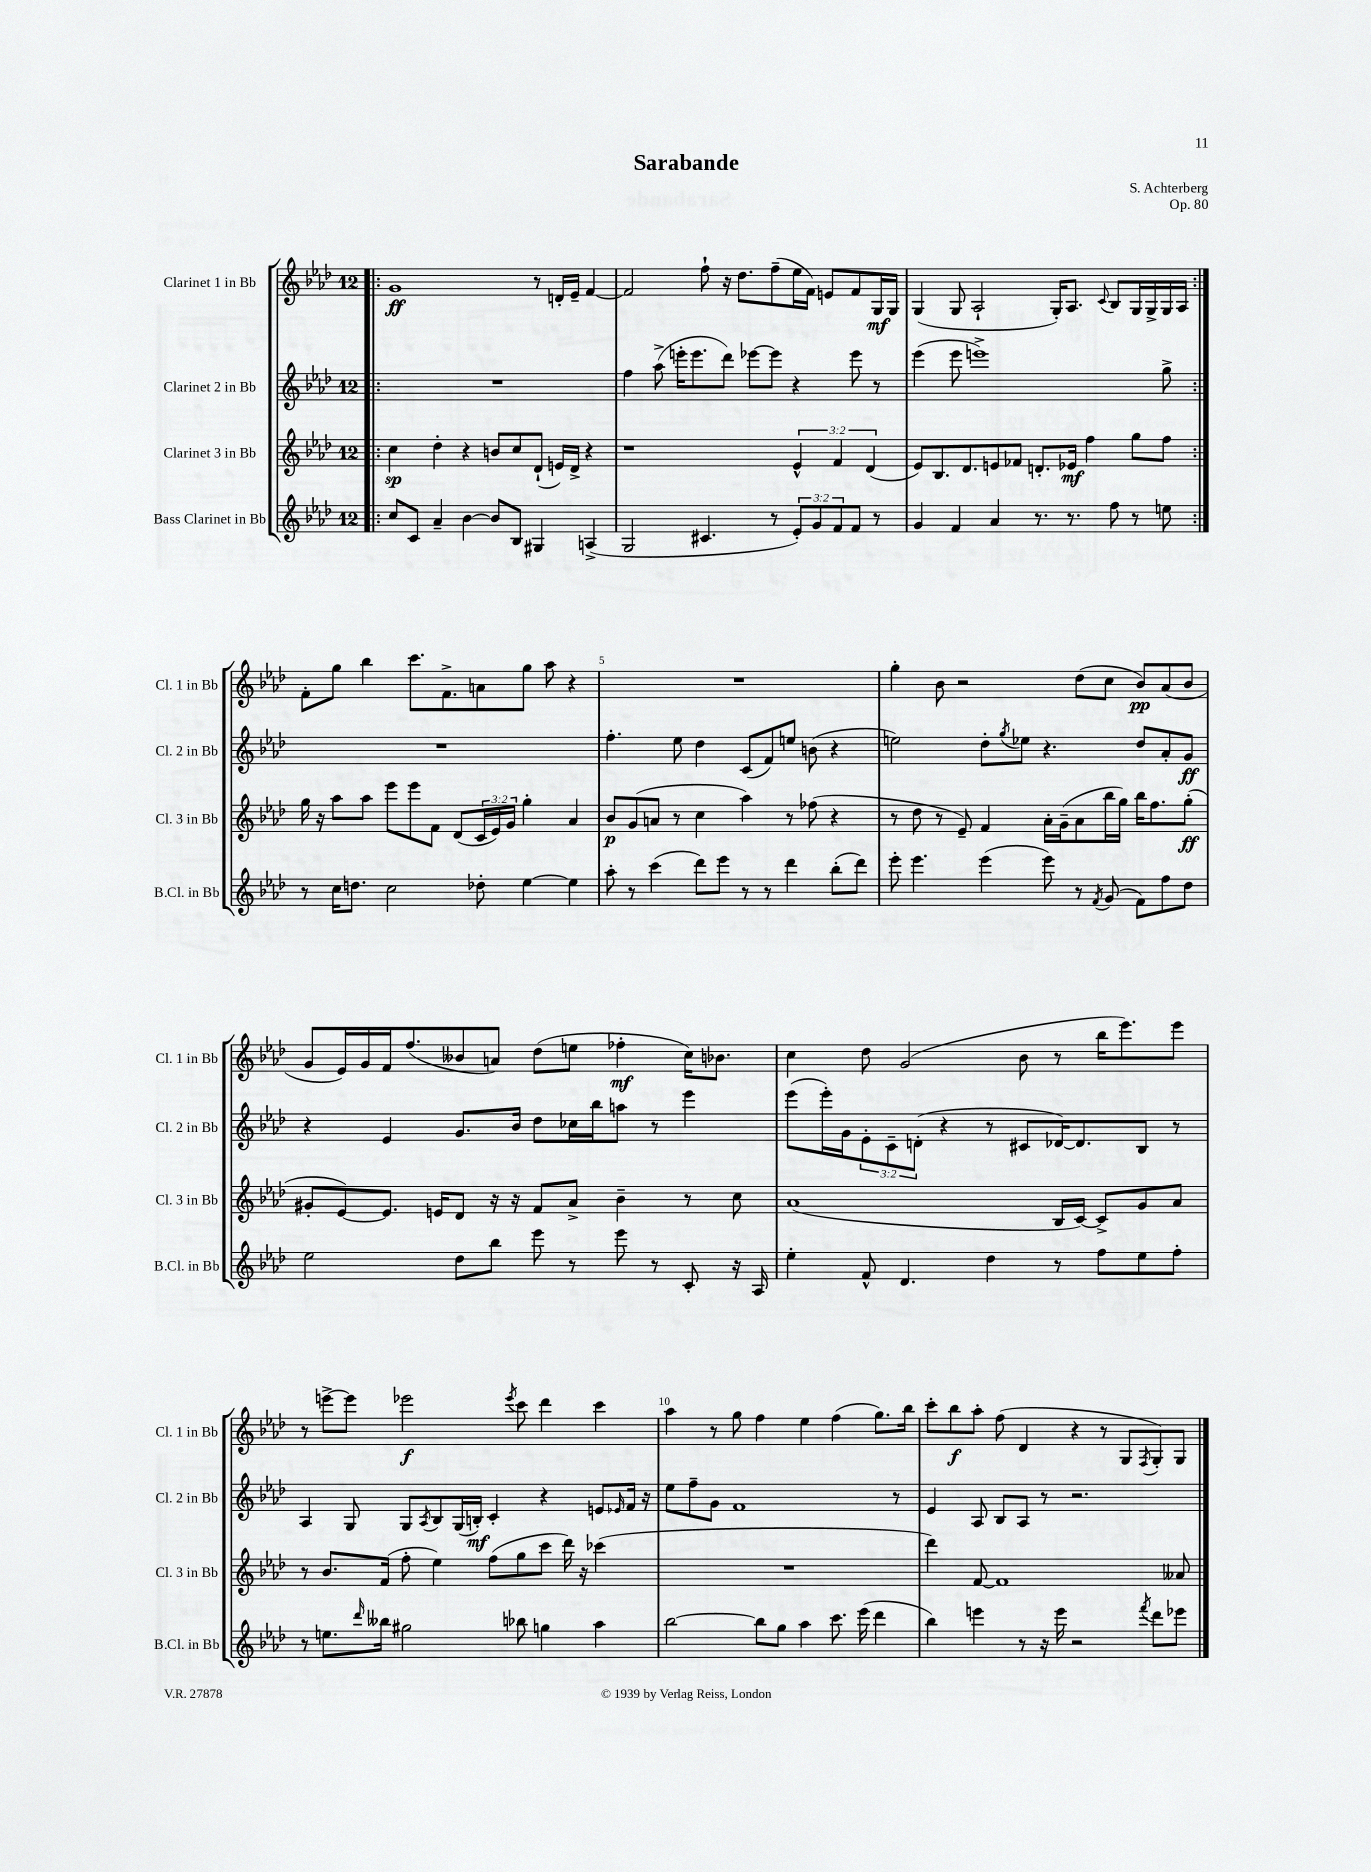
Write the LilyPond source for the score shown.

\header { title = "Sarabande" composer = "S. Achterberg" opus = "Op. 80" }
<<
\new StaffGroup <<
\new Staff = "s0" \with { instrumentName = "Clarinet 1 in Bb" shortInstrumentName = "Cl. 1 in Bb" } {
    \clef treble \key aes \major \once \override Staff.TimeSignature.style = #'single-digit \time 12/8
    \repeat volta 2 { \bar ".|:" g'1\ff r8 d'16-. ees'16-- f'4~ |
    f'2 f''8-! r16 des''8. f''8--( ees''16 f'16) e'8 f'8 g16\mf g16 |
    g4( g8 aes2-! g16-.) aes8. \appoggiatura { c'8 } bes8 g16 g16-> g16 aes16 | }
    f'8-. g''8 bes''4 c'''8. f'8.-> a'8 g''8 aes''8 r4 |
    R1. |
    g''4-. bes'8 r2 des''8( c''8 bes'8\pp) aes'8( bes'8 |
    g'8 ees'16) g'16 f'16 f''8.( beses'8 a'8) des''8( e''8 fes''4-.\mf c''16) bes'8. |
    c''4 des''8 g'2( bes'8 r8 bes''16 ees'''8.) ees'''8 |
    r8 e'''8~-> e'''8 ees'''2\f \acciaccatura { ees'''8 } c'''8 des'''4 c'''4 |
    aes''4 r8 g''8 f''4 ees''4 f''4( g''8.) bes''16 |
    c'''8-. bes''8\f aes''8-. f''8( des'4 r4 r8 g8 \acciaccatura { f8 } g8-.) g8 \bar "|." |
}
\new Staff = "s1" \with { instrumentName = "Clarinet 2 in Bb" shortInstrumentName = "Cl. 2 in Bb" } {
    \clef treble \key aes \major \once \override Staff.TimeSignature.style = #'single-digit \time 12/8 \override Staff.TupletNumber.text = #tuplet-number::calc-fraction-text
    \repeat volta 2 { \bar ".|:" R1. |
    f''4 aes''8->( e'''16-. e'''8. des'''8) ees'''8~ ees'''8 r4 ees'''8 r8 |
    ees'''4( ees'''8 e'''1->) g''8-> | }
    R1. |
    f''4.-. ees''8 des''4 c'8( f'8) e''8 b'8( r4 |
    e''2) des''8-. \acciaccatura { g''8 } ees''8 r4. des''8 aes'8-. g'8\ff |
    r4 ees'4 g'8. bes'16 des''8 ces''16 bes''16 a''8 r8 ees'''4 |
    ees'''8( ees'''16-.) g'16 \tuplet 3/2 { ees'8-. c'8-- d'8-.( } r4 r8 cis'8 des'16~) des'8. bes8 r8 |
    aes4 g8 g8 \acciaccatura { aes8 } bes8 g16( b16-.\mf) c'4-. r4 e'8 \grace { ees'16 } f'16 r16 |
    ees''8 f''8-- g'8 f'1 r8 |
    ees'4 aes8 bes8 aes8 r8 r2. \bar "|." |
}
\new Staff = "s2" \with { instrumentName = "Clarinet 3 in Bb" shortInstrumentName = "Cl. 3 in Bb" } {
    \clef treble \key aes \major \once \override Staff.TimeSignature.style = #'single-digit \time 12/8 \override Staff.TupletNumber.text = #tuplet-number::calc-fraction-text
    \repeat volta 2 { \bar ".|:" c''4\sp des''4-. r4 b'8 c''8 des'8-!( e'16) des'16-> r4 |
    r1 \tuplet 3/2 { ees'4-^ f'4 des'4( } |
    ees'8) bes8. des'8. e'8 fes'8 d'8.-. ees'16\mf f''4 g''8 f''8 | }
    g''16 r16 aes''8 aes''8 ees'''8 ees'''8 f'8 des'8( \tuplet 3/2 { c'16 ees'16) g'16 } g''4-. aes'4 |
    bes'8\p g'8( a'8 r8 c''4 aes''4) r8 fes''8( r4 |
    r8 des''8 r8 ees'8--) f'4 aes'16-. g'16--( aes'8 bes''16 g''16) bes''16 f''8. g''8-.\ff( |
    gis'8-. ees'8~) ees'8. e'16 des'8 r16 r16 f'8 aes'8-> bes'4-- r8 c''8 |
    aes'1( bes16 c'16~) c'8-> g'8 aes'8 |
    r8 bes'8. f'16( f''8-. ees''4) f''8( g''8 c'''8 des'''16) r16 ces'''4( |
    R1. |
    des'''4) f'8~ f'1 aeses'8 \bar "|." |
}
\new Staff = "s3" \with { instrumentName = "Bass Clarinet in Bb" shortInstrumentName = "B.Cl. in Bb" } {
    \clef treble \key aes \major \once \override Staff.TimeSignature.style = #'single-digit \time 12/8 \override Staff.TupletNumber.text = #tuplet-number::calc-fraction-text
    \repeat volta 2 { \bar ".|:" c''8 c'8 aes'4-- bes'4~ bes'8 bes8 gis4 a4->( |
    g2 cis'4. r8 \tuplet 3/2 { ees'8-.) g'8 f'8 } f'8 r8 |
    g'4 f'4 aes'4 r8. r8. f''8 r8 e''8 | }
    r8 c''16 d''8. c''2 des''8-. ees''4~ ees''4 |
    aes''8-. r8 c'''4( des'''8) ees'''8 r8 r8 des'''4 bes''8-.( des'''8) |
    ees'''8-. ees'''4. ees'''4( ees'''8) r8 \acciaccatura { f'8 } g'8( f'8) f''8 des''8 |
    ees''2 des''8 bes''8 ees'''8 r8 ees'''8 r8 c'8-. r16 aes16 |
    ees''4-. f'8-^ des'4. des''4 r8 f''8 ees''8 f''8-. |
    r8 e''8. \grace { des'''16 } beses''16 gis''2 bes''8 g''4 aes''4 |
    bes''2~ bes''8 g''8 aes''4 c'''8. ees'''16( des'''4 |
    bes''4) e'''4 r8 r16 e'''16 r2 \acciaccatura { f'''8 } des'''8 ees'''8 \bar "|." |
}
>>
>>
\layout { \context { \Score \override BarNumber.break-visibility = ##(#f #t #t) barNumberVisibility = #(every-nth-bar-number-visible 5) } }
